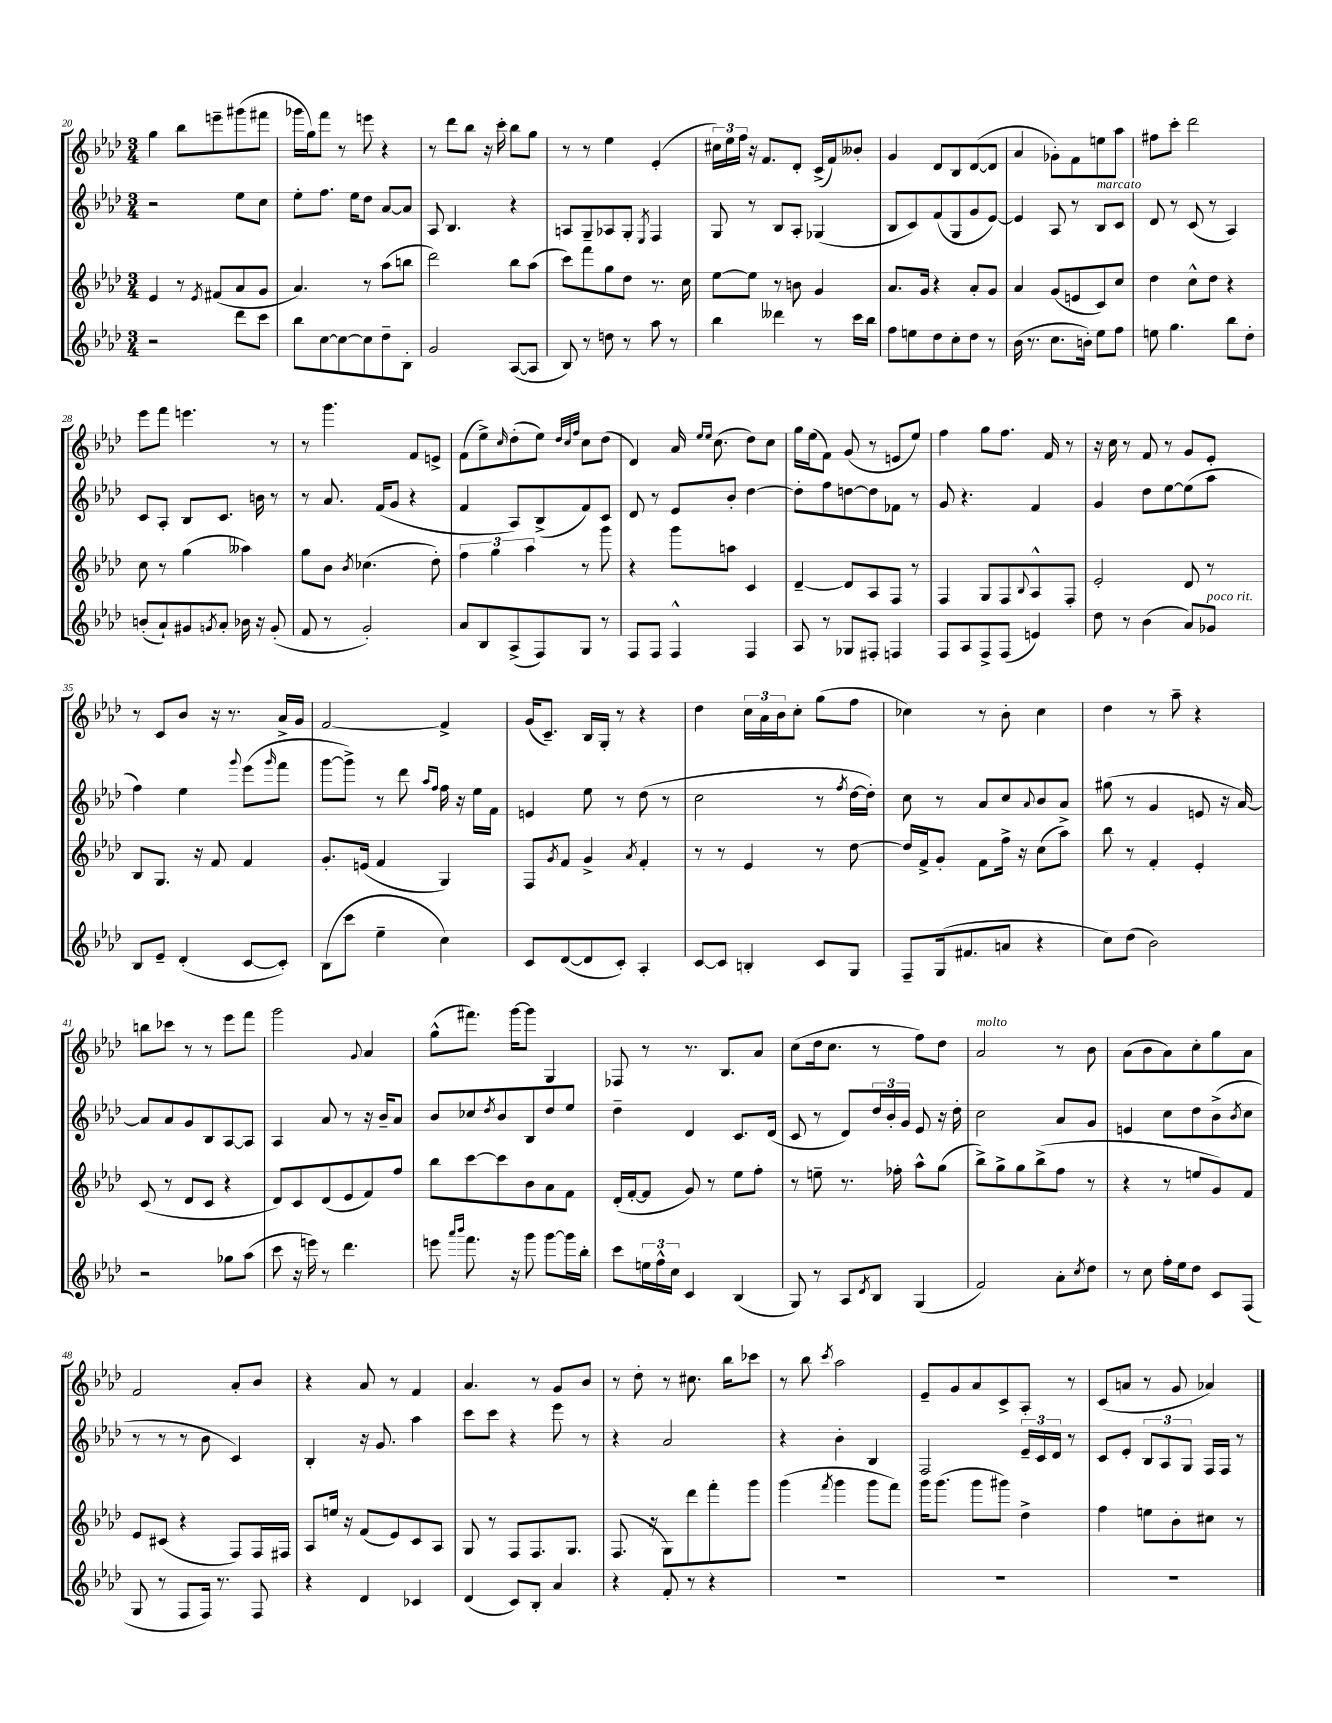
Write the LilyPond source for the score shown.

<<
\new StaffGroup <<
\new Staff = "s0" {
    \clef treble \key aes \major \numericTimeSignature \time 3/4
    g''4 bes''8 e'''8-- gis'''8( fis'''8 |
    ges'''16 g''16) f'''8 r8 e'''8 r4 |
    r8 des'''8 bes''8 r16 c'''16-. bes''8 g''8 |
    r8 r8 ees''4 ees'4-.( |
    \tuplet 3/2 { cis''16) ees''16 f''16 } r16 f'8. des'8-. c'16->( f'16) beses'8-. |
    g'4 des'8 bes8 des'8~( des'8 |
    aes'4 ges'8-.) f'8 e''8 aes''8 |
    fis''8 c'''8-. des'''2 |
    ees'''8 f'''8 e'''4. r8 |
    r8 g'''4. f'8 e'8-> |
    f'8( ees''8->) \grace { c''16 } des''8-.( ees''8) \grace { des''32 c''32 f''32 } c''8 des''8( |
    des'4) aes'16 \grace { ees''16 ees''16 } c''8.( des''8) c''8 |
    g''16 ees''16( f'8) g'8( r8 e'8 ees''8) |
    f''4 g''8 f''8. f'16 r8 |
    r16 c''16 r8 f'8 r8 g'8 ees'8-. |
    r8 c'8 bes'8 r16 r8. aes'16-> g'16 |
    f'2~ f'4-> |
    g'16( c'8.--) bes16 g16-. r8 r4 |
    des''4 \tuplet 3/2 { c''16 aes'16 bes'16 } c''8-. g''8( f''8 |
    ces''4) r8 bes'8-. ces''4 |
    des''4 r8 aes''8-- r4 |
    b''8 ces'''8 r8 r8 ees'''8 f'''8 |
    g'''2 \appoggiatura { g'8 } aes'4 |
    g''8-^( fis'''8.) g'''16~ g'''8 g4 |
    fes8 r8 r8. bes8. aes'8 |
    c''8( des''16 c''8. r8 f''8) des''8 |
    aes'2^\markup { \italic "molto" } r8 bes'8 |
    aes'8( bes'8 aes'8) c''8-. g''8 aes'8 |
    f'2 aes'8-. bes'8 |
    r4 aes'8 r8 f'4 |
    aes'4. r8 g'8 bes'8 |
    r8 des''8-. r8 cis''8. bes''16 ces'''8 |
    r8 bes''8 \acciaccatura { c'''8 } aes''2 |
    ees'8-- g'8 aes'8 c'8-> aes8-. r8 |
    c'8( a'8 r8 g'8 aes'4) \bar "|." |
}
\new Staff = "s1" {
    \clef treble \key aes \major \numericTimeSignature \time 3/4
    r2 ees''8 c''8 |
    ees''8-. f''8. ees''16 des''8 aes'8~ aes'8 |
    aes8 bes4. r4 |
    a8 g8-- aes8 g8-. \acciaccatura { ees8 } f4 |
    g8 r8 bes8 aes8-. ges4( |
    bes8 c'8) f'8( g8 g'8 ees'8~) |
    ees'4 aes8 r8 bes8^\markup { \italic "marcato" } c'8 |
    des'8 r8 c'8( r8 aes4) |
    c'8 aes8-. bes8 c'8. b'16 r8 |
    r8 aes'8. f'16( g'8 r4 |
    f'4 aes8) bes8->( f'8) c'8 |
    des'8 r8 ees'8 bes'8-. des''4~ |
    des''8-. f''8 d''8~ d''8 fes'8 r8 |
    g'8 r4. f'4 |
    g'4 des''8 ees''8~ ees''8( aes''8 |
    f''4) ees''4 \appoggiatura { g'''8 } ees'''8( \grace { g'''16 } f'''8 |
    g'''8~ g'''8->) r8 des'''8 \grace { aes''16 f''16 } f''16 r16 ees''16 f'16 |
    e'4 ees''8 r8 des''8( r8 |
    c''2 r8 \acciaccatura { f''8 } des''16~ des''16-.) |
    c''8 r8 aes'8 c''8 \appoggiatura { aes'8 } bes'8 aes'8-> |
    gis''8( r8 g'4 e'8 r16 aes'16~) |
    aes'8 aes'8 g'8 bes8 aes8~ aes8 |
    aes4 aes'8 r8 r16 bes'16-- aes'8 |
    bes'8 ces''8 \acciaccatura { des''8 } bes'8 bes8 des''8 ees''8 |
    des''4-- des'4 c'8. des'16( |
    c'8 r8 des'8) \tuplet 3/2 { des''16 bes'16-. g'16 } ees'8 r16 des''16-. |
    c''2 aes'8 g'8 |
    e'4 c''8 des''8 bes'8->( \acciaccatura { bes'8 } c''8 |
    r8 r8 r8 bes'8 c'4) |
    bes4-. r16 g'8. aes''4 |
    c'''8 c'''8 r4 ees'''8 r8 |
    r4 aes'2 |
    r4 bes'4-. bes4 |
    f2 \tuplet 3/2 { ees'16-- c'16 des'16 } r8 |
    c'8 ees'8-. \tuplet 3/2 { bes8 aes8 g8 } f16 f16 r8 \bar "|." |
}
\new Staff = "s2" {
    \clef treble \key aes \major \numericTimeSignature \time 3/4
    ees'4 r8 \acciaccatura { ees'8 } fis'8( aes'8 g'8 |
    aes'4.) r8 aes''8( b''8 |
    des'''2) bes''8 aes''8( |
    c'''8) f'''8 g''8 des''8 r8. c''16 |
    ees''8~ ees''8 r8 b'8 g'4 |
    aes'8. g'16 r4 aes'8-. g'8 |
    aes'4 g'8( e'8 c'8) c''8 |
    des''4 c''8-^ des''8 r4 |
    c''8 r8 g''4( aeses''4) |
    g''8 bes'8 \acciaccatura { bes'8 } ces''4.( des''8-.) |
    \tuplet 3/2 { f''4 g''4 aes''4 } r8 g'''8 |
    r4 g'''8 a''8 c'4 |
    des'4~-- des'8 aes8 f8 r8 |
    f4 g8 f8 \appoggiatura { bes8 } aes8-^ f8-. |
    ees'2-. des'8 r8 |
    bes8 g8. r16 f'8 f'4 |
    g'8.-. e'16( f'4 g4) |
    f8 \acciaccatura { g'8 } f'8 g'4-> \acciaccatura { aes'8 } f'4-. |
    r8 r8 ees'4 r8 des''8~ |
    des''16 f'16-> g'8-. f'8 f''16-> r16 c''8( aes''8) |
    bes''8 r8 f'4-. ees'4-. |
    c'8( r8 des'8 c'8 r4 |
    des'8) c'8 des'8( ees'8 f'8) f''8 |
    bes''8 c'''8~ c'''8 bes'8 aes'8 f'8 |
    des'16-.( f'16~-. f'8 g'8) r8 ees''8 f''8-. |
    r8 e''8-- r8. fes''16-. aes''8-^ g''8( |
    bes''8->) g''8-> g''8 bes''8->( f''8 r8 |
    r4 r8 e''8 g'8) f'8 |
    ees'8 cis'8( r4 f8) f16 fis16 |
    aes8 e''16 r16 f'8( ees'8) c'8 aes8 |
    g8 r8 f8 f8. g8. |
    f8.( r16 g8) des'''8 f'''8-. g'''8 |
    g'''4( \acciaccatura { f'''8 } g'''4 g'''8 f'''8) |
    g'''16 g'''8.( g'''8 gis'''8) des''4-> |
    f''4 e''8 bes'8-. cis''8 r8 \bar "|." |
}
\new Staff = "s3" {
    \clef treble \key aes \major \numericTimeSignature \time 3/4
    r2 des'''8 c'''8 |
    bes''8 c''8~ c''8~ c''8 des''8-- bes8-. |
    g'2 aes8~( aes8 |
    bes8) r8 d''8 r8 aes''8 r8 |
    bes''4 deses'''4 r8 c'''16 bes''16 |
    f''8 e''8 des''8 c''8-. des''8 r8 |
    bes'16( r8. c''8. b'16-.) ees''8 f''8 |
    e''8 g''4. bes''8 des''8-. |
    b'8-.( aes'8-!) gis'8 \acciaccatura { g'8 } aes'8-. bes'16 r16 g'8-.( |
    f'8 r8 g'2-.) |
    aes'8 bes8 aes8->( f8) g8 r8 |
    f8 f8 f4-^ f4 |
    aes8 r8 ges8 fis8-. f4 |
    f8 aes8 f8-> f8( e'4) |
    des''8 r8 bes'4( aes'8) ges'8^\markup { \italic "poco rit." } |
    bes8 ees'8-- des'4-.( c'8~ c'8-.) |
    bes8( c'''8 ees''4-- c''4) |
    c'8 des'8~( des'8 c'8-.) aes4-. |
    c'8~ c'8 b4-. c'8 g8 |
    f8-- g16( fis'8. a'8 r4 |
    c''8) des''8( bes'2) |
    r2 ges''8 aes''8( |
    c'''8 r16 e'''16) r8 des'''4. |
    e'''8 \grace { aes'''16 bes'''16 } f'''8. r16 g'''8 g'''8~ g'''16 bes''16-. |
    c'''8 \tuplet 3/2 { e''16 f''16-^ c''16 } c'4 bes4( |
    g8) r8 aes8 \acciaccatura { des'8 } bes8 g4( |
    f'2) aes'8-. \acciaccatura { c''8 } des''8 |
    r8 c''8 f''16-. ees''16 des''8 c'8 f8( |
    g8 r8 f8 f16) r8. f8 |
    r4 des'4 ces'4 |
    des'4( c'8) bes8-. aes'4 |
    r4 f'8-. r8 r4 |
    R2. |
    R2. |
    R2. \bar "|." |
}
>>
>>
\layout { \context { \Score currentBarNumber = #20 } }
